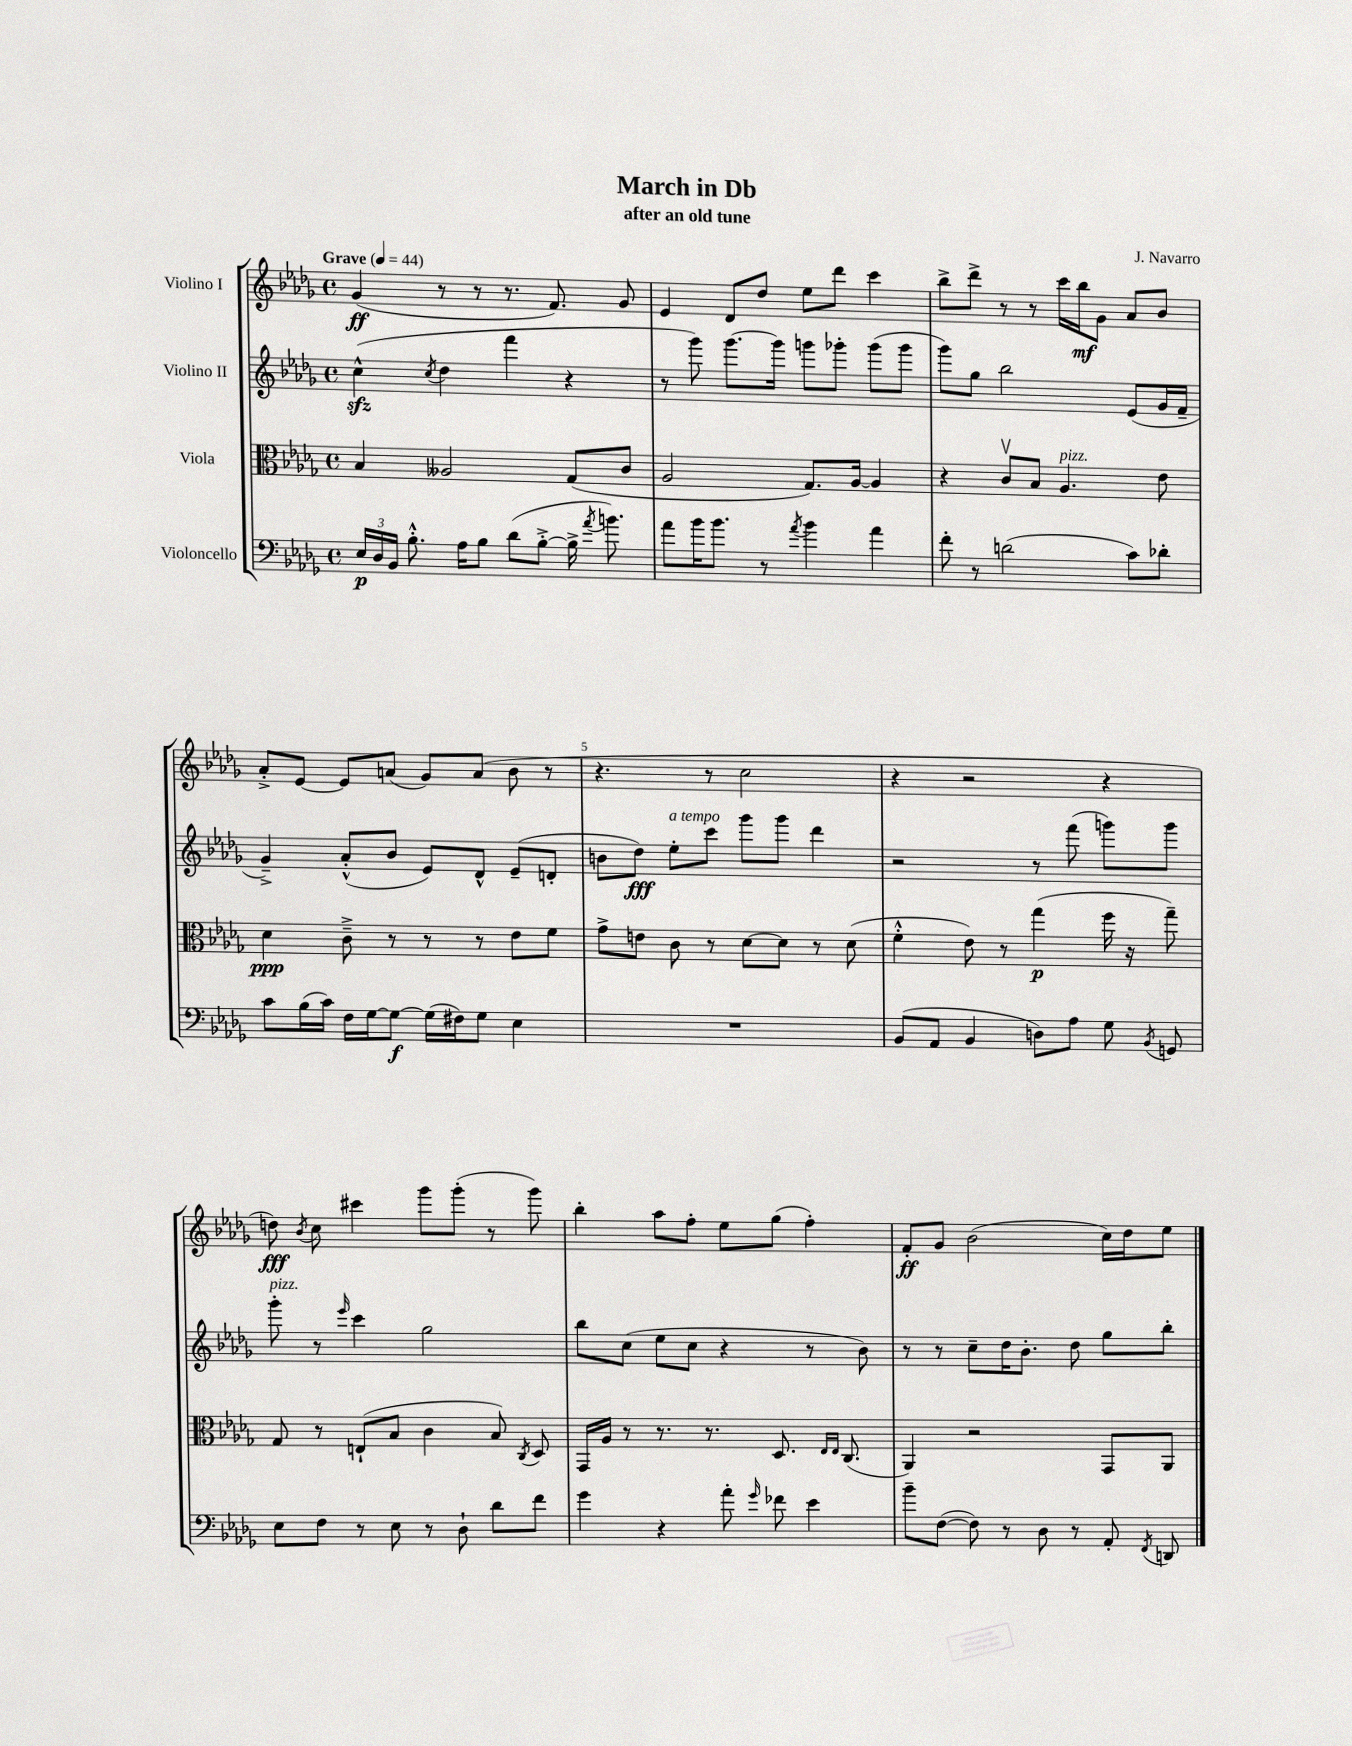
\header { title = "March in Db" composer = "J. Navarro" subtitle = "after an old tune" }
<<
\new StaffGroup <<
\new Staff = "s0" \with { instrumentName = "Violino I" } {
    \clef treble \key des \major \defaultTimeSignature \time 4/4 \tempo "Grave" 4 = 44
    \autoBeamOff ges'4\ff( r8 r8 r8. f'8.) ges'8 |
    ees'4 des'8[ des''8] ees''8[ des'''8] c'''4 |
    bes''8[-> des'''8]-> r8 r8 c'''16[ bes''16\mf ges'8] aes'8[ bes'8] |
    aes'8[-.-> ees'8]~ ees'8[ a'8]( ges'8[) a'8]( bes'8 r8 |
    r4. r8 c''2 |
    r4 r2 r4 |
    d''8\fff) \acciaccatura { bes'8 } c''8 cis'''4 ges'''8[ ges'''8]-.( r8 ges'''8) |
    bes''4-. aes''8[ f''8]-. ees''8[ ges''8]( f''4-.) |
    f'8[-.\ff ges'8] bes'2( c''16[) des''16 ees''8] \bar "|." |
}
\new Staff = "s1" \with { instrumentName = "Violino II" } {
    \clef treble \key des \major \defaultTimeSignature \time 4/4
    \autoBeamOff c''4-^\sfz( \acciaccatura { c''8 } des''4 f'''4 r4 |
    r8 ges'''8) ges'''8.[~ ges'''16] g'''8[ ges'''8]-. ges'''8[( ges'''8] |
    ges'''8[) ges''8] bes''2 ees'8[( ges'16 f'16]-- |
    ges'4--->) aes'8[-.-^( bes'8] ees'8[) des'8]-^ ees'8[--( d'8]-. |
    b'8[ des''8]\fff) ees''8[-.^\markup { \italic "a tempo" } c'''8] ges'''8[ ges'''8] des'''4 |
    r2 r8 f'''8( g'''8[) g'''8] |
    ges'''8-.^\markup { \italic "pizz." } r8 \grace { ees'''16 } c'''4 ges''2 |
    bes''8[ c''8]( ees''8[ c''8] r4 r8 bes'8) |
    r8 r8 c''8[-- des''16 bes'8.]-. des''8 ges''8[ bes''8]-. \bar "|." |
}
\new Staff = "s2" \with { instrumentName = "Viola" } {
    \clef alto \key des \major \defaultTimeSignature \time 4/4
    \autoBeamOff bes4 aeses2 ges8[( c'8] |
    aes2 ges8.[) aes16]~ aes4 |
    r4 c'8[\upbow bes8] aes4.^\markup { \italic "pizz." } ees'8 |
    des'4\ppp c'8---> r8 r8 r8 ees'8[ f'8] |
    ges'8[-> e'8] c'8 r8 des'8[~ des'8] r8 des'8( |
    f'4-.-^ ees'8) r8 ges''4\p( f''16 r16 ges''8--) |
    ges8 r8 e8[-!( bes8] c'4 bes8) \acciaccatura { c8 } des8 |
    ges,16[ aes16] r8 r8. r8. des8. \grace { ees16[ ees16] } c8.( |
    aes,4) r2 ges,8[ aes,8] \bar "|." |
}
\new Staff = "s3" \with { instrumentName = "Violoncello" } {
    \clef bass \key des \major \defaultTimeSignature \time 4/4
    \autoBeamOff \tuplet 3/2 { ees16[\p des16 bes,16] } bes8.-.-^ aes16[ bes8] des'8[( bes8]~-.-> bes16-> \acciaccatura { aes'8 } b'8.) |
    aes'8[ bes'16 bes'8.] r8 \acciaccatura { aes'8 } bes'4 aes'4 |
    f'8-. r8 d'2( c'8[) des'8]-. |
    c'8[ bes16( c'16]) f16[ ges16~ ges8]~\f ges16[( fis16) ges8] ees4 |
    R1 |
    bes,8[( aes,8] bes,4 d8[) aes8] ges8 \acciaccatura { bes,8 } g,8 |
    ees8[ f8] r8 ees8 r8 des8-! des'8[ f'8] |
    ges'4 r4 aes'8-. \grace { ges'16 } fes'8 ees'4 |
    bes'8[-- f8]~( f8) r8 des8 r8 aes,8-. \acciaccatura { f,8 } d,8 \bar "|." |
}
>>
>>
\layout { \context { \Score \override BarNumber.break-visibility = ##(#f #t #t) barNumberVisibility = #(every-nth-bar-number-visible 5) } }
